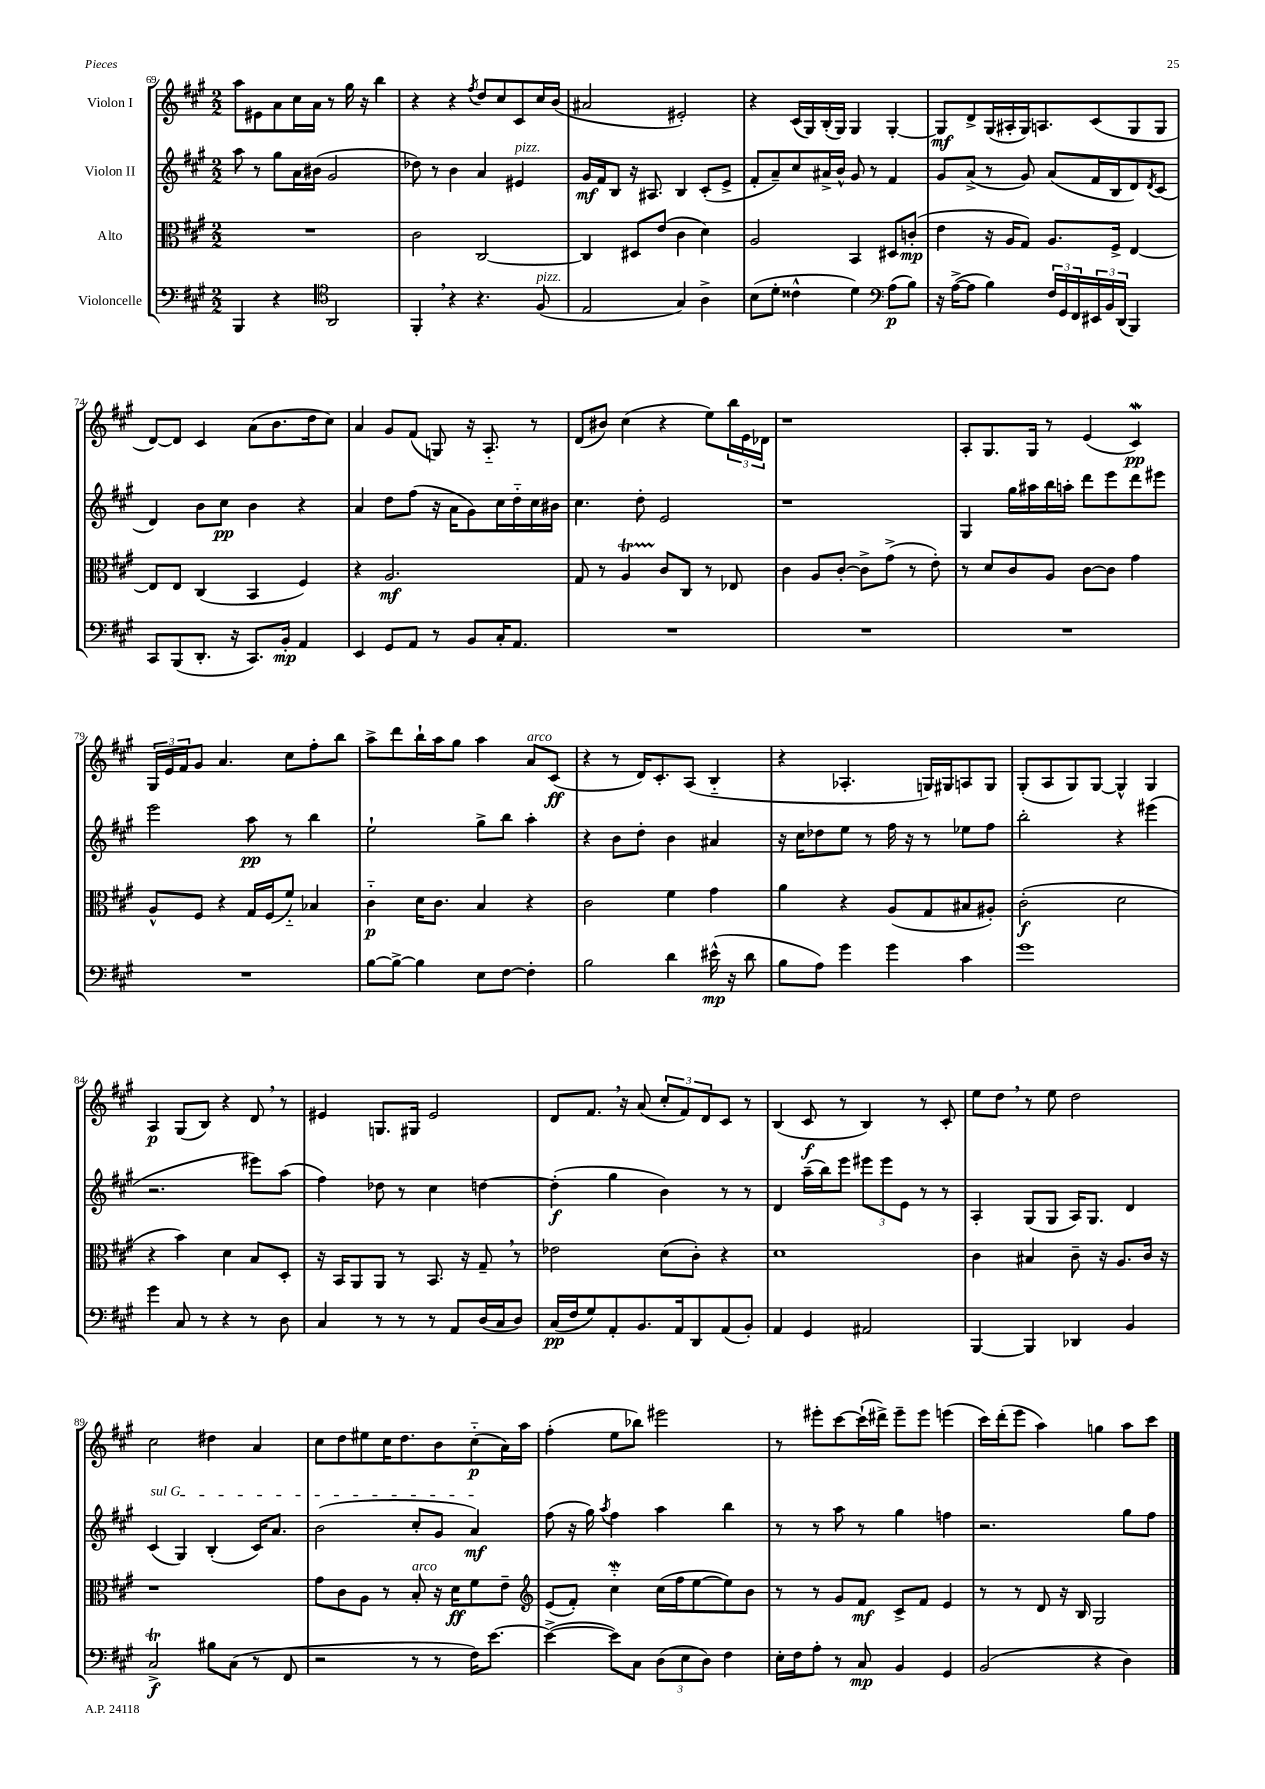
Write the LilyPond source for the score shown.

<<
\new StaffGroup <<
\new Staff = "s0" \with { instrumentName = "Violon I" } {
    \clef treble \key a \major \numericTimeSignature \time 2/2
    a''8 eis'8 a'8 cis''16 a'16 r8 gis''16 r16 b''4 |
    r4 r4 \acciaccatura { fis''8 } d''8 cis''8 cis'8 cis''16 b'16( |
    ais'2 eis'2-.) |
    r4 cis'16( gis16) b16-.( gis16) gis4 gis4~-. |
    gis8\mf d'8-> gis16( ais16-. gis16) a8. cis'8( gis8 gis8 |
    d'8~) d'8 cis'4 a'8( b'8. d''16 cis''8) |
    a'4 gis'8 fis'8( g8) r16 a8.-_ r8 |
    d'8( bis'8) cis''4( r4 e''8) \tuplet 3/2 { b''16 e'16 des'16 } |
    r1 |
    a8-. gis8. gis16 r8 e'4( cis'4\mordent\pp) |
    \tuplet 3/2 { gis16 e'16 fis'16 } gis'8 a'4. cis''8 fis''8-. b''8 |
    a''8-> d'''8 b''16-! a''16 gis''8 a''4 a'8^\markup { \italic "arco" } cis'8\ff( |
    r4 r8 d'16) cis'8.-. a8( b4-_ |
    r4 aes4.-. g16) gis16 a8 gis8 |
    gis8-.( a8 gis8) gis8~ gis4-^ gis4 |
    a4\p gis8( b8) r4 d'8 \breathe r8 |
    eis'4 g8. gis16 eis'2 |
    d'8 fis'8. \breathe r16 a'8( \tuplet 3/2 { cis''8-. fis'8) d'8 } cis'8 r8 |
    b4( cis'8\f r8 b4) r8 cis'8-. |
    e''8 d''8 \breathe r8 e''8 d''2 |
    cis''2 dis''4 a'4 |
    cis''8 d''8 eis''8 cis''16 d''8. b'8 cis''8-_\p( a'16) a''16 |
    fis''4-.( e''8 bes''8) eis'''2 |
    r8 eis'''8-. cis'''8~ cis'''16-!( dis'''16->) eis'''8-- eis'''8 e'''4( |
    cis'''16) d'''16-.( e'''8 a''4) g''4 a''8 cis'''8 \bar "|." |
}
\new Staff = "s1" \with { instrumentName = "Violon II" } {
    \clef treble \key a \major \numericTimeSignature \time 2/2
    a''8 r8 gis''8 a'16 bis'16( gis'2 |
    des''8) r8 b'4 a'4 eis'4^\markup { \italic "pizz." } |
    gis'16\mf fis'16 b8 r16 ais8. b4 cis'8-.( e'8-> |
    fis'8-. a'8--) cis''8 ais'16-> b'16-^ gis'8 r8 fis'4 |
    gis'8 a'8->( r8 gis'8) a'8( fis'16 b16 d'8) \acciaccatura { d'8 } cis'8( |
    d'4) b'8 cis''8\pp b'4 r4 |
    a'4 d''8 fis''8( r16 a'16 gis'8) cis''16 d''16-_ cis''16 bis'16 |
    cis''4. d''8-. e'2 |
    r1 |
    gis4 gis''16 ais''16 b''16 a''16-. d'''8 e'''8 d'''8 eis'''8 |
    e'''2 a''8\pp r8 b''4 |
    e''2-! gis''8-> b''8 a''4-. |
    r4 b'8 d''8-. b'4 ais'4 |
    r16 cis''16 des''8 e''8 r8 fis''16 r16 r8 ees''8 fis''8 |
    b''2-. r4 eis'''4( |
    r2. eis'''8) a''8( |
    fis''4) des''8 r8 cis''4 d''4~ |
    d''4-.\f( gis''4 b'4) r8 r8 |
    d'4 a''16--( b''16) e'''8 \tuplet 3/2 { eis'''8 eis'''8 e'8 } r8 r8 |
    a4-. gis8( gis8 a16) gis8. d'4 |
    \once \override TextSpanner.bound-details.left.text = \markup { \italic "sul G" } cis'4\startTextSpan( gis4) b4-.( cis'16) a'8. |
    b'2( cis''8-. gis'8 a'4\mf\stopTextSpan) |
    fis''8( r16 gis''16) \acciaccatura { a''8 } fis''4 a''4 b''4 |
    r8 r8 a''8 r8 gis''4 f''4 |
    r2. gis''8 fis''8 \bar "|." |
}
\new Staff = "s2" \with { instrumentName = "Alto" } {
    \clef alto \key a \major \numericTimeSignature \time 2/2
    R1 |
    cis'2 cis2~ |
    cis4 dis8 e'8( cis'4 d'4) |
    a2 b,4 dis8 c'8-.\mp( |
    e'4 r16 a16 gis8) a8. fis16-> e4~ |
    e8 e8 cis4( b,4 fis4) |
    r4 a2.\mf |
    gis8 r8 a4\startTrillSpan cis'8\stopTrillSpan cis8 r8 ees8 |
    cis'4 a8 cis'8~-. cis'8-> gis'8->( r8 e'8-.) |
    r8 d'8 cis'8 a8 cis'8~ cis'8 gis'4 |
    a8-^ fis8 r4 gis16 fis16( fis'8-_) bes4 |
    cis'4-_\p d'16 cis'8. b4 r4 |
    cis'2 fis'4 gis'4 |
    a'4 r4 a8( gis8 bis8 ais8-.) |
    cis'2-.\f( d'2 |
    r4 b'4) d'4 b8 d8-. |
    r16 b,16 a,8 a,8 r8 b,8. r16 gis8-- \breathe r8 |
    ees'2 d'8( cis'8-.) r4 |
    d'1 |
    cis'4 bis4 cis'8-- r16 a8. cis'16 r16 |
    r1 |
    gis'8 cis'8 a8 r8 b8-.^\markup { \italic "arco" } r16 d'16\ff fis'8 e'8-- |
    \clef treble e'8( fis'8-.) cis''4-_\mordent cis''16( fis''16 e''8~ e''8) b'8 |
    r8 r8 gis'8 fis'8\mf cis'8-> fis'8 e'4 |
    r8 r8 d'8 r16 b16 gis2 \bar "|." |
}
\new Staff = "s3" \with { instrumentName = "Violoncelle" } {
    \clef bass \key a \major \numericTimeSignature \time 2/2
    b,,4 r4 \clef tenor a,2 |
    fis,4-. \breathe r4 r4. fis8^\markup { \italic "pizz." }( |
    e2 gis4) a4-> |
    b8( d'8-. cisis'4-^ d'4) \clef bass a8\p( b8) |
    r16 a16~->( a8 b4) \tuplet 3/2 { fis16 gis,16 fis,16 } \tuplet 3/2 { eis,16 b,16 d,16( } b,,4) |
    cis,8 b,,8( d,8.-. r16 cis,8.) b,16-.\mp a,4 |
    e,4 gis,8 a,8 r8 b,8 cis16-. a,8. |
    R1 |
    R1 |
    R1 |
    R1 |
    b8~ b8~-> b4 e8 fis8~ fis4-. |
    b2 d'4 eis'16-^\mp( r16 d'8 |
    b8 a8) gis'4 gis'4 cis'4 |
    gis'1 |
    gis'4 cis8 r8 r4 r8 d8 |
    cis4 r8 r8 r8 a,8 d16( cis16 d8) |
    cis16\pp( fis16 gis8) a,8-. b,8. a,16 d,8 a,8( b,8-.) |
    a,4 gis,4 ais,2 |
    b,,4~ b,,4 des,4 b,4 |
    cis2->\trill\f bis8 cis8( r8 fis,8 |
    r2 r8 r8 fis16) e'8.~ |
    e'4~->( e'8) cis8 \tuplet 3/2 { d8( e8 d8) } fis4 |
    e16-. fis16 a8-. r8 cis8\mp b,4 gis,4 |
    b,2( r4 d4) \bar "|." |
}
>>
>>
\layout { \context { \Score currentBarNumber = #69 } }
